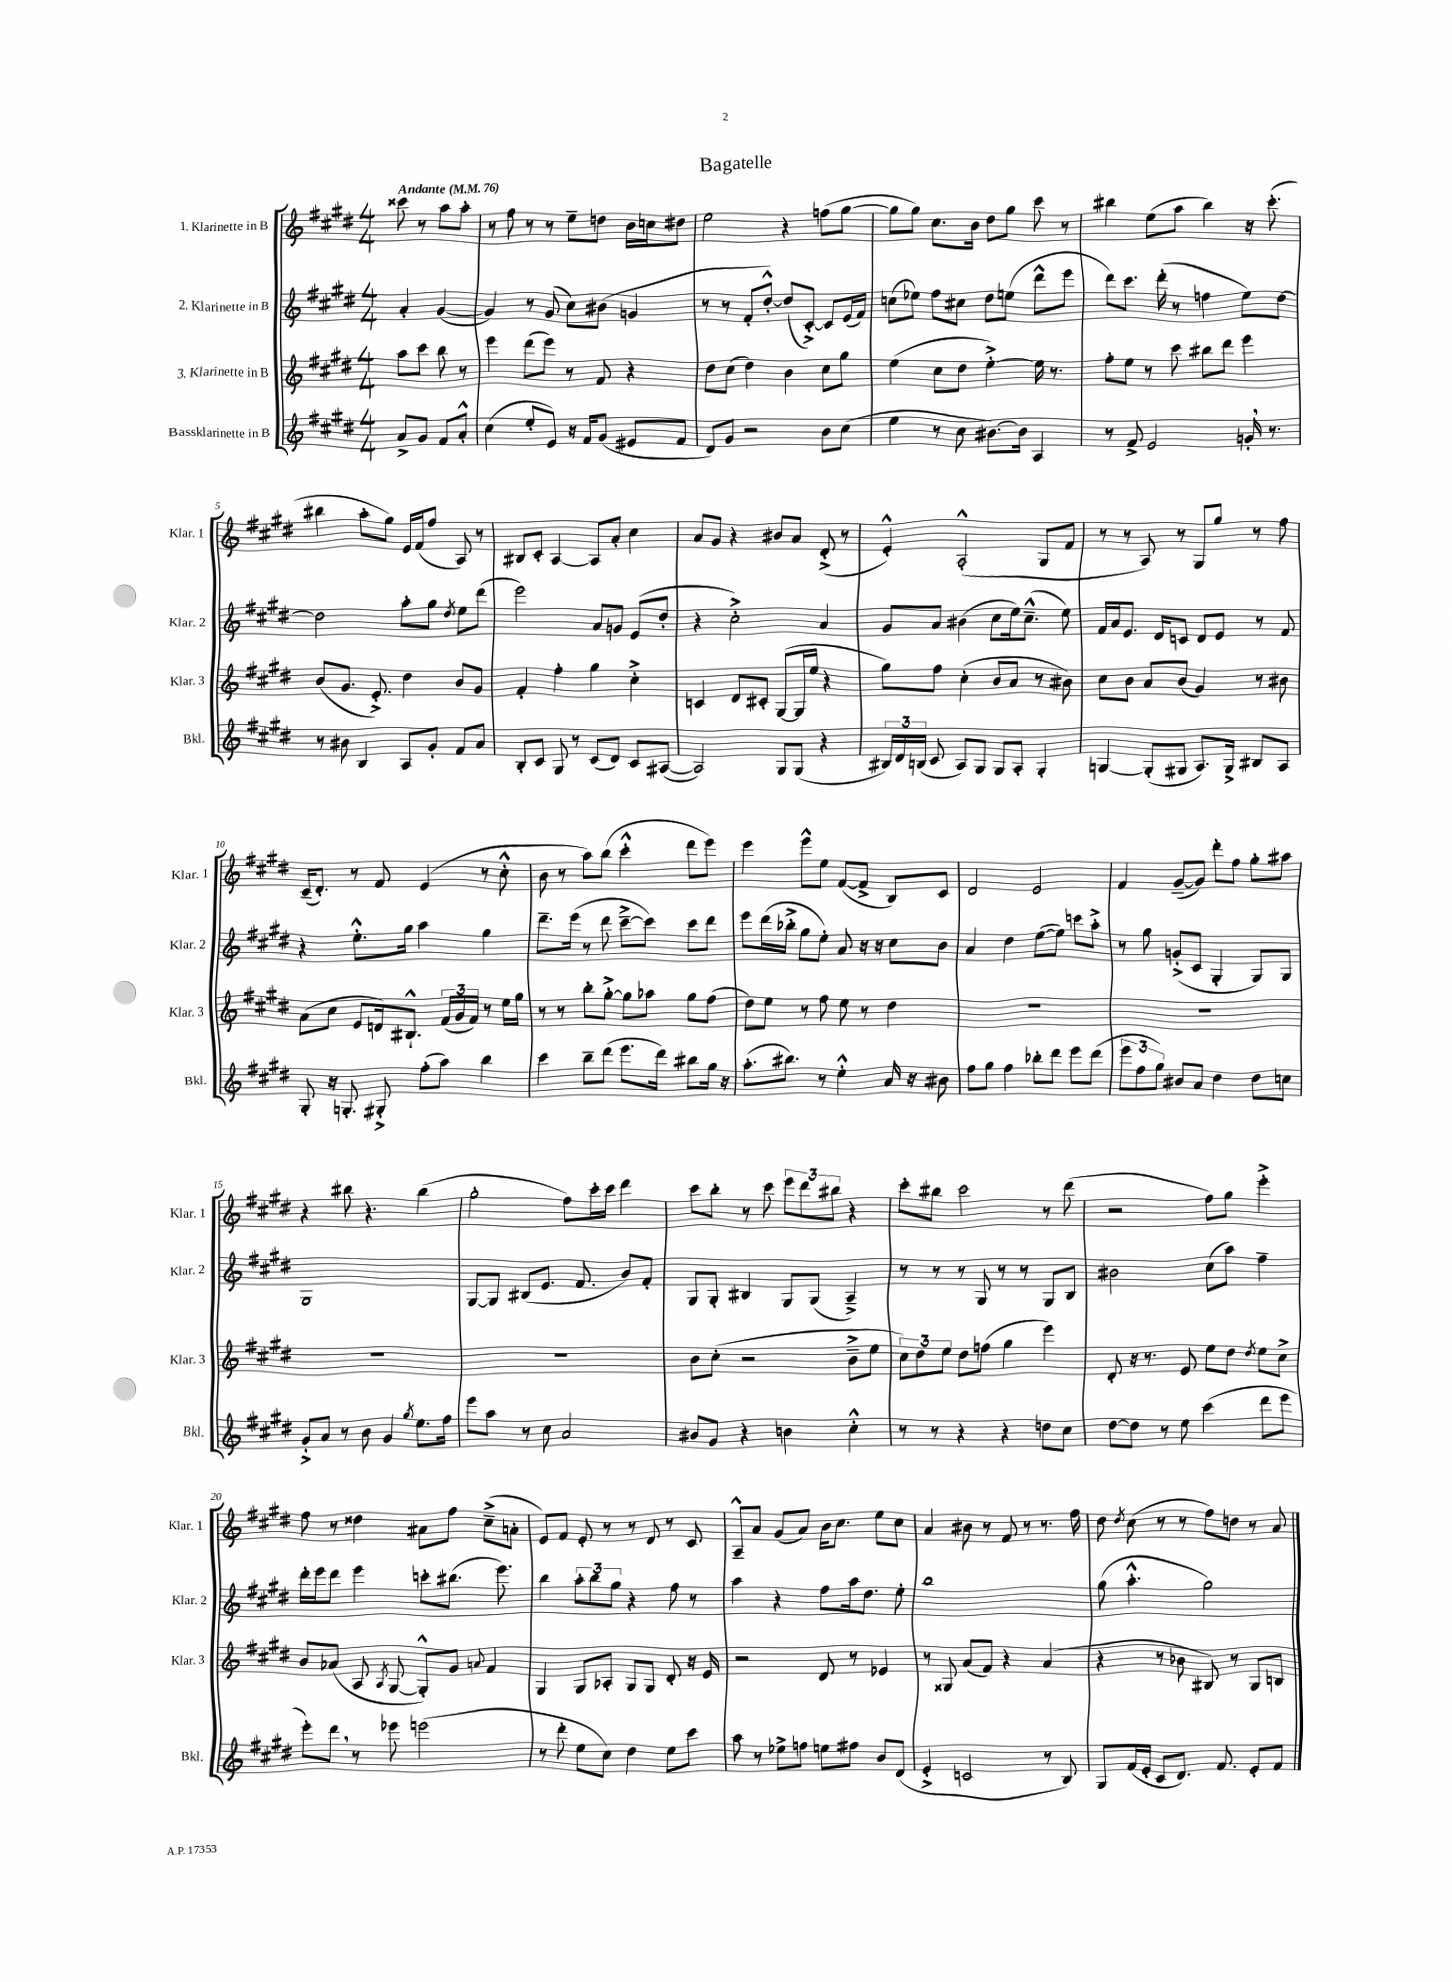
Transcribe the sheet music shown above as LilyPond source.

\header { title = "Bagatelle" }
<<
\new StaffGroup <<
\new Staff = "s0" \with { instrumentName = "1. Klarinette in B" shortInstrumentName = "Klar. 1" } {
    \clef treble \key e \major \numericTimeSignature \time 4/4 \partial 2 \tempo "Andante" 4 = 76
    \autoBeamOff cisis'''8 r8 a''8[ a''8]-. |
    r8 fis''8 r8 r8 e''8[-- d''8] b'16[ c''16 dis''8] |
    e''2 r4 f''8[( gis''8]~ |
    gis''8[ gis''8]) cis''8.[ b'16] dis''8[ gis''8] cis'''8 r8 |
    bis''4 e''8[( a''8] bis''4) r16 cis'''8.-.( |
    bis''4 a''8[-. gis''8]) e'16[ fis'16( fis''8] a8) r8 |
    bis8[ cis'8]-. a4~ a8[ a'8]-. cis''4 |
    a'8[ gis'8] r4 bis'8[ a'8] dis'8-.->( r8 |
    e'4-.-^) a2-.-^( gis8[ fis'8] |
    r8 r8 a8) r8 gis8[ gis''8] r8 fis''8 |
    cis'16[--( dis'8.]-.) r8 fis'8 e'4( r8 cis''8-.-^ |
    b'8 r8 a''8[) b''8]( cis'''4-.-^ dis'''8[ e'''8]) |
    e'''4 e'''8[-^ e''8] fis'8[~( fis'8]-> b8[) cis'8] |
    dis'2 e'2 |
    fis'4 gis'8[~--( gis'8]) dis'''8[-. fis''8] gis''8[-. ais''8] |
    r4 bis''8 r4. bis''4( |
    gis''2-. fis''8[) cis'''16-. cis'''16] dis'''4 |
    cis'''8[ b''8]-. r8 cis'''8 \tuplet 3/2 { e'''8[ dis'''8 bis''8] } r4 |
    cis'''8[-. bis''8] cis'''2 r8 dis'''8( |
    r2 fis''8[) gis''8] e'''4-.-> |
    fis''8 r8 disis''4 ais'8[ fis''8] cis''8[--->( a'8]-. |
    e'8[) fis'8] e'8-. r8 r8 dis'8 r8 cis'8 |
    a8[---^ a'8] gis'8[( a'8]) b'16[ cis''8.] e''8[ cis''8] |
    a'4 bis'8 r8 fis'8 r8 r8. fis''16 |
    dis''8 \acciaccatura { dis''8 } cis''8( r8 r8 fis''8[) d''8] r8 a'8 \bar "|." |
}
\new Staff = "s1" \with { instrumentName = "2. Klarinette in B" shortInstrumentName = "Klar. 2" } {
    \clef treble \key e \major \numericTimeSignature \time 4/4 \partial 2
    \autoBeamOff a'4-. gis'4~( |
    gis'4) r8 gis'8( cis''8[) bis'8]( g'4 |
    r8 r8 fis'8[-. dis''8]~-.-^) dis''8[( cis'8]~-.->) cis'8[ e'16( fis'16]) |
    c''8[( ees''8]) fis''8[ cis''8] dis''8[ e''8]( dis'''8[-^ e'''8] |
    dis'''8[) cis'''8.] dis'''16-.( r8 f''4 e''8[) dis''8]~ |
    dis''2 a''8[-. gis''8] \acciaccatura { dis''8 } e''8[ dis'''8]( |
    e'''2) a'8[ g'8] e'8[( dis''8]-. |
    r4 cis''2-.->) a'4 |
    gis'8[ a'8] bis'4( cis''8[ e''16) cis''8.]---^( e''8) |
    fis'16[ a'16 e'8.] dis'16[ c'8] dis'8[ e'8] r8 fis'8 |
    r4 e''8.[-.-^ gis''16] a''4 gis''4 |
    dis'''8.[-- e'''16]( r8 dis'''8 cis'''8[~---> cis'''8]) cis'''8[ dis'''8] |
    e'''8[ dis'''16( bes''16]-.-> gis''8[ e''8]-.) a'8 r16 r16 cis''8[ b'8] |
    a'4 dis''4 e''8[~( e''8]) c'''8[ a''8]-.-> |
    r8 gis''8 g'8[-.->( cis'8] gis4-. gis8[) gis8] |
    gis1 |
    gis8[~ gis8] bis8[( e'8.] fis'8. b'8[) fis'8]-. |
    gis8[ gis8]-. bis4 gis8[ gis8]( a4--->) |
    r8 r8 r8 gis8 r8 r8 gis8[ b8] |
    bis'2 cis''8[( a''8]) fis''4-- |
    dis'''16[-. e'''16 dis'''8] e'''4 c'''8[-. bis''8.]( e'''8.) |
    b''4 \tuplet 3/2 { a''8[-. b''8 gis''8] } r4 fis''8 r8 |
    a''4 r4 fis''8[ a''16 dis''8.] e''8-. |
    b''1 |
    gis''8( a''4.-.-^ gis''2) \bar "|." |
}
\new Staff = "s2" \with { instrumentName = "3. Klarinette in B" shortInstrumentName = "Klar. 3" } {
    \clef treble \key e \major \numericTimeSignature \time 4/4 \partial 2
    \autoBeamOff a''8[ cis'''8] b''8 r8 |
    e'''4 dis'''8[( e'''8]) r8 fis'8 r4 |
    dis''8[ cis''8]( dis''4) b'4 cis''8[ gis''8] |
    e''4( cis''8[ dis''8] e''4~-.->) e''16 r8. |
    fis''8[-. e''8] r8 cis'''8 bis''8[ dis'''8] e'''4 |
    b'8[( gis'8.] e'8.-.->) dis''4 b'8[ gis'8] |
    fis'4-. fis''4-. gis''4 cis''4-.-> |
    c'4 dis'8[ cis'8]-. gis8[~( gis16 e''16] r4 |
    gis''8[) fis''8] cis''4-.( b'8[ a'8] r8 bis'8) |
    cis''8[ b'8] a'8[ b'8]( gis'4) r8 bis'8 |
    a'8[( cis''8] e'8[ d'16) bis8.]-!-^ \tuplet 3/2 { fis'16[( gis'16 fis'16]) } r8 e''16[ gis''16] |
    r8 r8 b''8[-. gis''8]~-.-> gis''8[ aes''8] gis''8[ fis''8]( |
    dis''8[) e''8] r8 fis''8 e''8 r8 dis''4 |
    R1 |
    R1 |
    R1 |
    R1 |
    b'8[ cis''8]-.( r2 b'8[---> e''8] |
    \tuplet 3/2 { cis''8[) dis''8 e''8] } dis''8[ f''8]( gis''4 e'''4) |
    dis'8-. r16 r8. e'8 e''8[ dis''8] \acciaccatura { dis''8 } e''8[ cis''8]-> |
    b'8[ aes'8]( a8 \acciaccatura { a8 } gis8~ gis8[-.-^) gis'8] \appoggiatura { a'8 } fis'4 |
    gis4 gis8[ aes8]-. gis8[ gis8] dis'8-. r16 e'16 |
    r2 dis'8 r8 ees'4 |
    r8 gisis8 a'8[( fis'8]) r4 a'4( |
    r4 r8 bes'8 bis8) r8 gis8[ b8] \bar "|." |
}
\new Staff = "s3" \with { instrumentName = "Bassklarinette in B" shortInstrumentName = "Bkl." } {
    \clef treble \key e \major \numericTimeSignature \time 4/4 \partial 2
    \autoBeamOff a'8[-> gis'8] fis'8[ a'8]-.-^ |
    cis''4( e''8[-. e'8]) r16 fis'16[ gis'8]( eis'8[ fis'8] |
    dis'8[) gis'8] r2 b'8[ cis''8]( |
    e''4 r8 cis''8 bis'8.[~) bis'16] a4 |
    r8 fis'8-> e'2 g'16-. \breathe r8. |
    r8 bis'8 b4 a8[ gis'8]-. fis'8[ a'8] |
    b8[-. cis'8] gis8 r8 cis'8[( dis'8]) cis'8[ ais8]~( |
    ais2) gis8[ gis8]( r4 |
    \tuplet 3/2 { bis16[) dis'16 b16]( } cis'8 a8[) gis8] gis8[ a8]-. gis4-. |
    g4~ g8[-.( gis8] a8.[) gis16]-> bis8[ a8] |
    gis8-. r16 g8.-. gis8-.-> fis''8[-.( a''8]) b''4 |
    cis'''4 b''8[-- dis'''8]( e'''8.[ dis'''16]) bis''8[ gis''16] r16 |
    a''8.[-.( bis''8.]) r8 e''4-.-^ a'16 r16 bis'8 |
    fis''8[ gis''8] fis''4 bes''8[-. dis'''8] e'''8[ dis'''8]( |
    \tuplet 3/2 { e'''8[ fis''8 gis''8]) } bis'8[ a'8] dis''4 dis''8[ c''8] |
    gis'8[-.-> a'8] r8 b'8 gis'4 \acciaccatura { gis''8 } e''8.[ fis''16] |
    e'''8[ a''8] r8 cis''8 a'2 |
    bis'8[ gis'8] r4 b'4 cis''4-.-^ |
    r8 r8 r4 r4 d''8[ cis''8] |
    dis''8[~ dis''8] r8 e''8 cis'''4( dis'''8[ e'''8] |
    e'''8[-.) dis'''8] \breathe r8 ees'''8 e'''2( |
    r8 dis'''8-. e''8[ cis''8]) dis''4 e''8[ cis'''8] |
    a''8 r8 ees''8[-> f''8] e''8[ fis''8] b'8[ dis'8]( |
    e'4-.-> c'2 r8 b8) |
    gis8[ fis'16( e'16]-. cis'8[ dis'8.]) fis'8. e'8[-. fis'8] \bar "|." |
}
>>
>>
